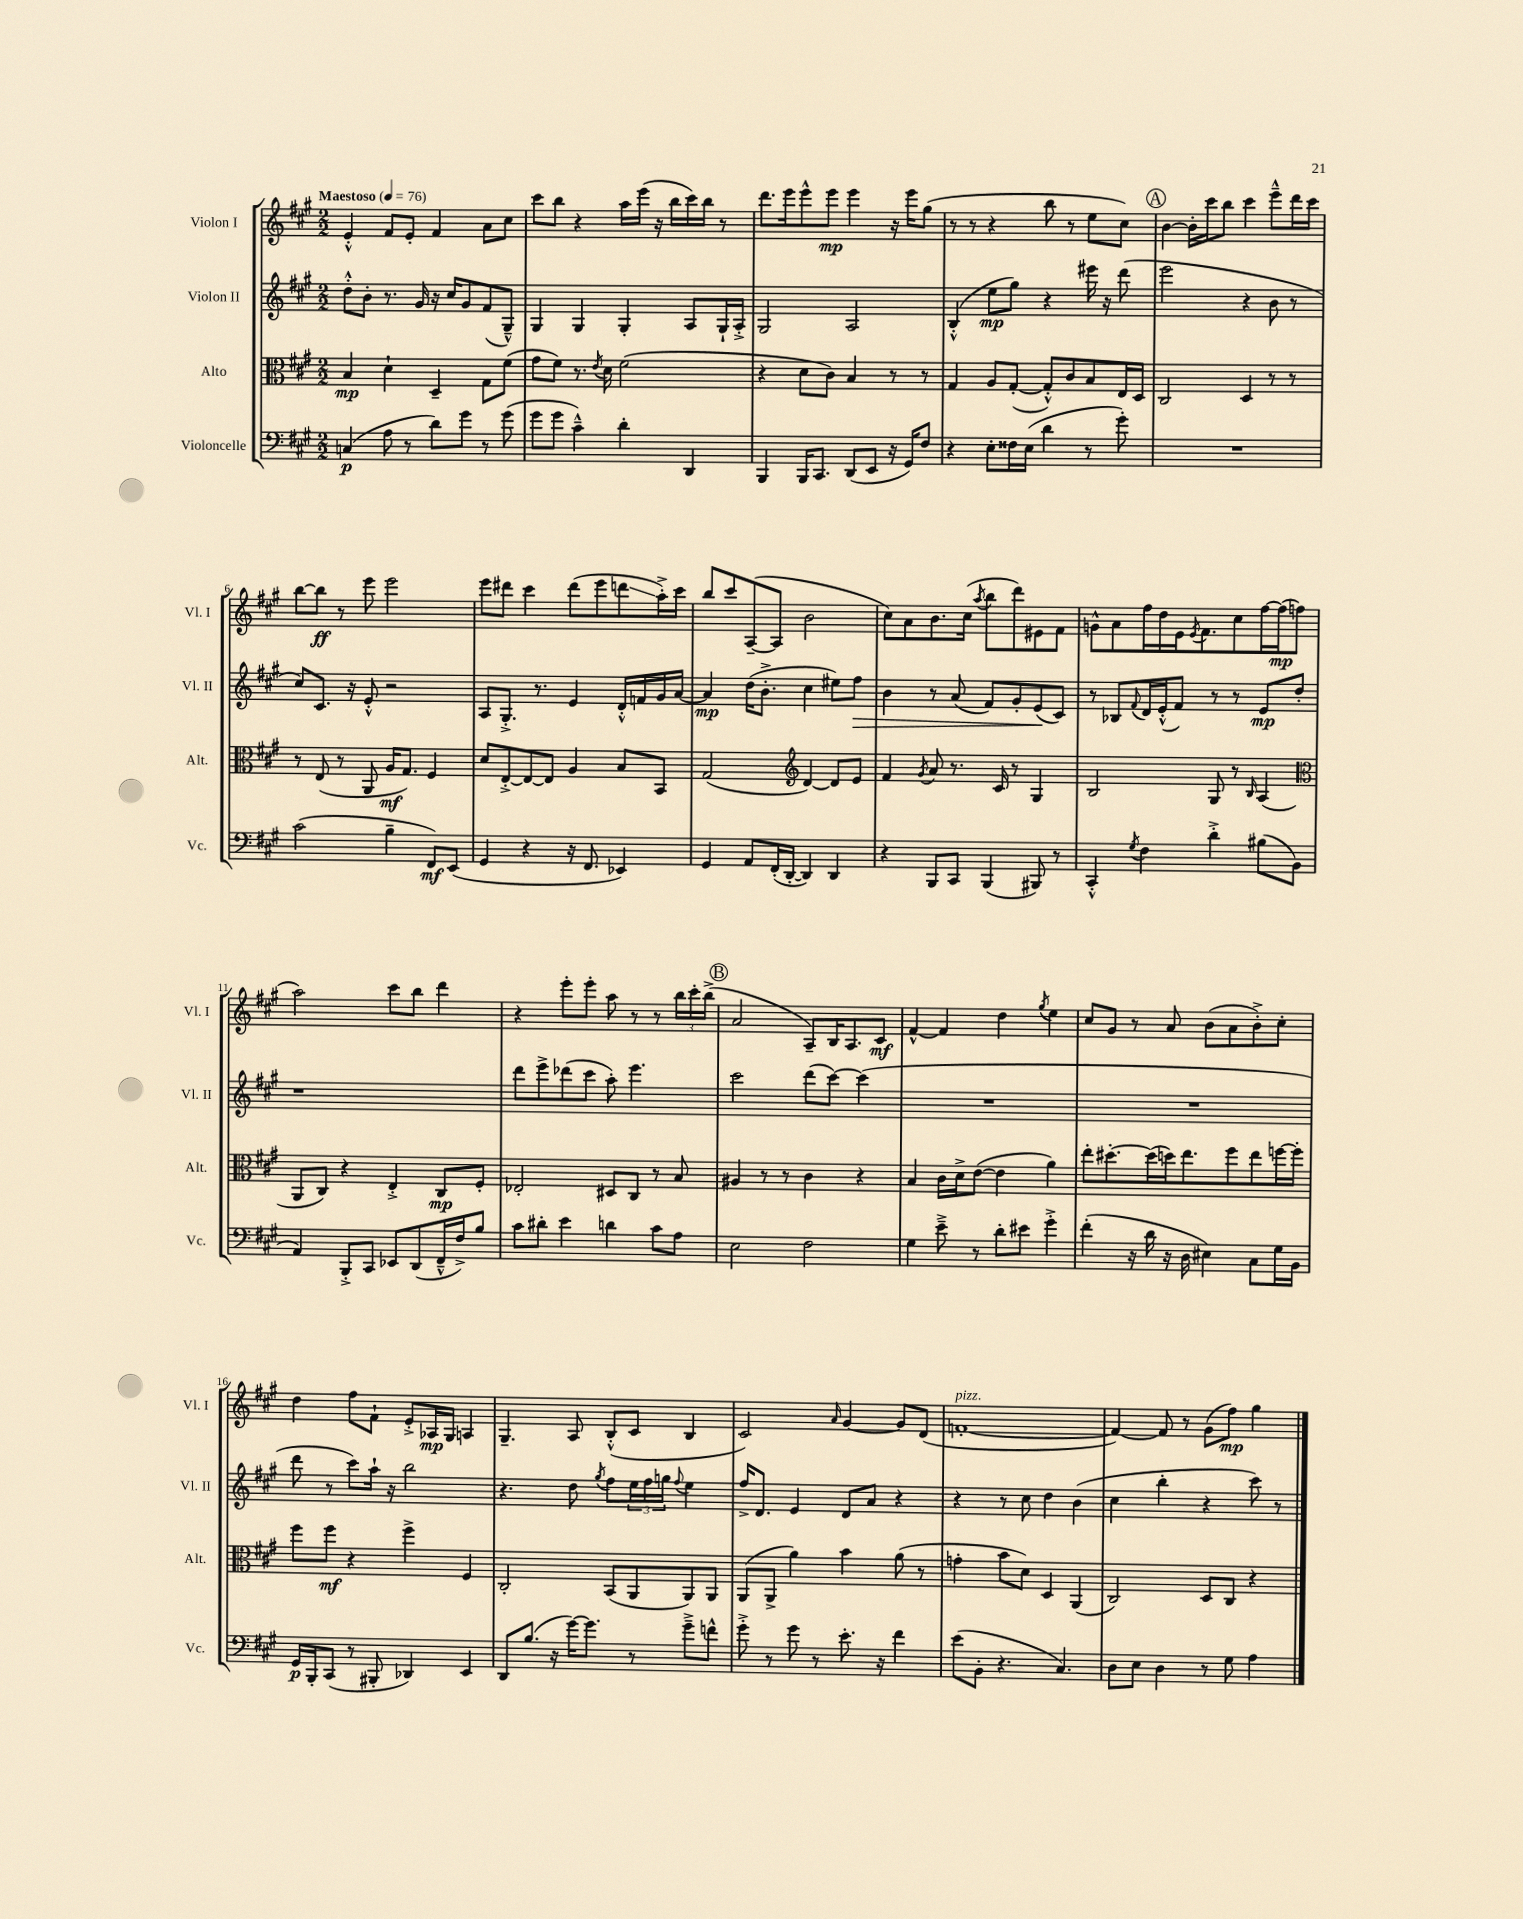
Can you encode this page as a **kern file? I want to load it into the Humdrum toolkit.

**kern	**kern	**kern	**kern
*staff4	*staff3	*staff2	*staff1
*clefF4	*clefC3	*clefG2	*clefG2
*k[f#c#g#]	*k[f#c#g#]	*k[f#c#g#]	*k[f#c#g#]
*M2/2	*M2/2	*M2/2	*M2/2
*MM76	*MM76	*MM76	*MM76
(4C	4B	8dd'^^	4e'^^
.	.	8b'	.
8A	4d`	8.r	8f#
8r	.	.	8e'
.	.	16g#	.
8d)	4D~	16r	4f#
.	.	16cc#	.
8g#	.	8g#	.
8r	8G#	(8f#	8a
(8g#	(8f#	8G#~^^)	8cc#
=	=	=	=
8g#	8g#	4G#	8ccc#
8g#	8f#)	.	8bb
4c#~^^)	8.r	4G#	4r
.	8qe	.	.
.	16d	.	.
4d'	(2f#	4G#'	16aa
.	.	.	(16eee
.	.	.	16r
.	.	.	16bb
4DD	.	8A	16ccc#)
.	.	.	16bb
.	.	16G#`	8r
.	.	16A'^	.
=	=	=	=
4BBB	4r	2G#	8.ddd
.	.	.	16eee
16BBB	8d	.	8eee^^
8.CC#	.	.	.
.	8c#)	.	8eee
(8DD	4B	2A	4eee
8EE	.	.	.
16r	8r	.	16r
16GG#)	.	.	16eee
8F#	8r	.	(8gg#
=	=	=	=
4r	4G#	(4B'^^	8r
.	.	.	8r
8E'	8A	8ee	4r
16F##	([8G#'	8gg#)	.
(16E	.	.	.
4d	8G#'^^])	4r	8bb
.	8c#	.	8r
8r	8B	16eee#	8ee
.	.	16r	.
8g#')	16E	(8ddd	8cc#)
.	16D	.	.
=	=	=	=
1r	2C#	2eee	[4b
.	.	.	16b']
.	.	.	16ccc#
.	.	.	8bb
.	4D	4r	4ccc#
.	8r	8b	8eee~^^
.	8r	8r	16ddd
.	.	.	16ccc#
=	=	=	=
(2c#	8r	8cc#)	[8bb
.	(8E	8.c#	8bb]
.	8r	.	8r
.	.	16r	.
.	8AA	8e'^^	8eee
4B~	16A	2r	2eee
.	8.G#)	.	.
8FF#)	4F#	.	.
(8EE	.	.	.
=	=	=	=
4GG#	8d	8A	8eee
.	[8E'^	8.G#'^	8ddd#
4r	8E_	.	4ccc#
.	.	8.r	.
.	8E]	.	.
16r	4A	4e	(8ddd#
8.FF#	.	.	.
.	.	.	8eee
4EE-)	8B	16d'^^	8ddd
.	.	16f	.
.	8BB	16g#	16aa'^)
.	.	[16a	16ccc#
=	=	=	=
4GG#	(2G#	4a]	8bb
.	.	.	8ccc#
8AA	.	(16dd	([8A~
.	.	8.b'^	.
(16FF#'	.	.	8A]
[16DD'	.	.	.
*	*clefG2	*	*
4DD])	[4d)	4cc#	2b
4DD	8d]	8ee#)	.
.	8e	8ff#	.
=	=	=	=
4r	4f#	4b	8cc#)
.	.	.	8a
.	8qg#	.	.
8BBB	8a	8r	8.b
8CC#	8.r	(8a	.
.	.	.	(16cc#
.	.	.	8qaa
(4BBB	.	8f#)	8bb
.	16c#	.	.
.	8r	8g#'	8ddd)
8BBB#)	4G#	(8e	8e#
8r	.	8c#)	8f#
=	=	=	=
4CC#'^^	2B	8r	8g^^
.	.	8B-	8a
8qG#	.	8qqf#	.
4F#	.	16d	16ff#
.	.	(16e'^^	16dd
.	.	8f#)	16e
.	.	.	8qe
.	.	.	8.f#
4d'^	8G#	8r	.
.	8r	8r	8cc#
.	16qqB	.	.
(8B#	(4A	8e	[16ff#
.	.	.	(16ff#]
8BB	.	8dd'	8ff
=	=	=	=
*	*clefC3	*	*
4AA)	8AA	1r	2aa)
.	8C#)	.	.
8BBB'^	4r	.	.
8CC#	.	.	.
8EE-	4E'^	.	8ccc#
(8DD	.	.	8bb
16FF#~^^	8C#	.	4ddd
16F#^)	.	.	.
8B	8F#'	.	.
=	=	=	=
8c#	2E-'	8ddd	4r
8d#'	.	8eee^	.
4e	.	(8ddd-	8eee'
.	.	8ccc#	8eee'
4d	8D#	8aa')	8aa
.	8C#	4.eee	8r
8c#	8r	.	8r
8A	8B	.	24bb
.	.	.	24ccc#'
.	.	.	(24bb^
=	=	=	=
2E	4A#	2ccc#	2a
.	8r	.	.
.	8r	.	.
2F#	4c#	(8ddd	8A~)
.	.	[8ccc#)	16B
.	.	.	8.A
.	4r	(4ccc#]	.
.	.	.	8c#
=	=	=	=
4G#	4B	1r	[4f#^^
8e~^	16c#	.	4f#]
.	16d^	.	.
8r	([8e	.	.
8d'	4e]	.	4dd
8e#	.	.	.
.	.	.	8qgg#
4g#'^	4a)	.	4ee
=	=	=	=
(4f#'	8ee'	1r	8cc#
.	[8.dd#'	.	8g#
16r	.	.	8r
16d	(16dd#]	.	.
16r	16dd)	.	8a
16D	8.ee	.	.
4E#)	.	.	(8b
.	8ff#	.	8a
8C#	8ee	.	8b'^)
16G#	[16ff	.	8cc#'
16BB	16ff']	.	.
=	=	=	=
16GG#	8ff#	8ddd	4dd
16BBB'	.	.	.
(8CC#	8ff#	8r	.
8r	4r	8ccc#)	8ff#
8BBB#'	.	16aa`	8f#`
.	.	16r	.
4DD-)	4ff#^	2bb	8e'^
.	.	.	16A-
.	.	.	16G#
4EE	4F#	.	4A
=	=	=	=
8DD	2C#'	4.r	4.G#~
(8.B	.	.	.
16r	.	.	.
[16g#)	.	8dd	8A
8.g#]	.	.	.
.	.	8qgg#	.
.	(8BB	8ff#	(8B'^^
8r	8AA	24ee	8c#
.	.	24ff#	.
.	.	24gg	.
.	.	8qqff#	.
8g#~^	8AA)	4ee	4B
8f^^	8AA	.	.
=	=	=	=
8g#'^	(8AA	16ff#^	2c#)
.	.	8.d	.
8r	8AA^	.	.
8g#	4a)	4e	.
8r	.	.	.
.	.	.	16qqa
8.e'	4b	8d	[4g#
.	.	8a	.
16r	.	.	.
4f#	(8a	4r	8g#]
.	8r	.	(8d
=	=	=	=
(8e	4g'	4r	[1f'
8BB'	.	.	.
4.r	8b	8r	.
.	8d)	8cc#	.
.	4D	4dd	.
4.C#)	.	.	.
.	(4AA	(4b	.
=	=	=	=
8D	2C#)	4cc#	4f_)
8E	.	.	.
4D	.	4bb'	8f]
.	.	.	8r
8r	8D	4r	(8g#
8G#	8C#	.	8ff#)
4A	4r	8ccc#)	4gg#
.	.	8r	.
==	==	==	==
*-	*-	*-	*-
